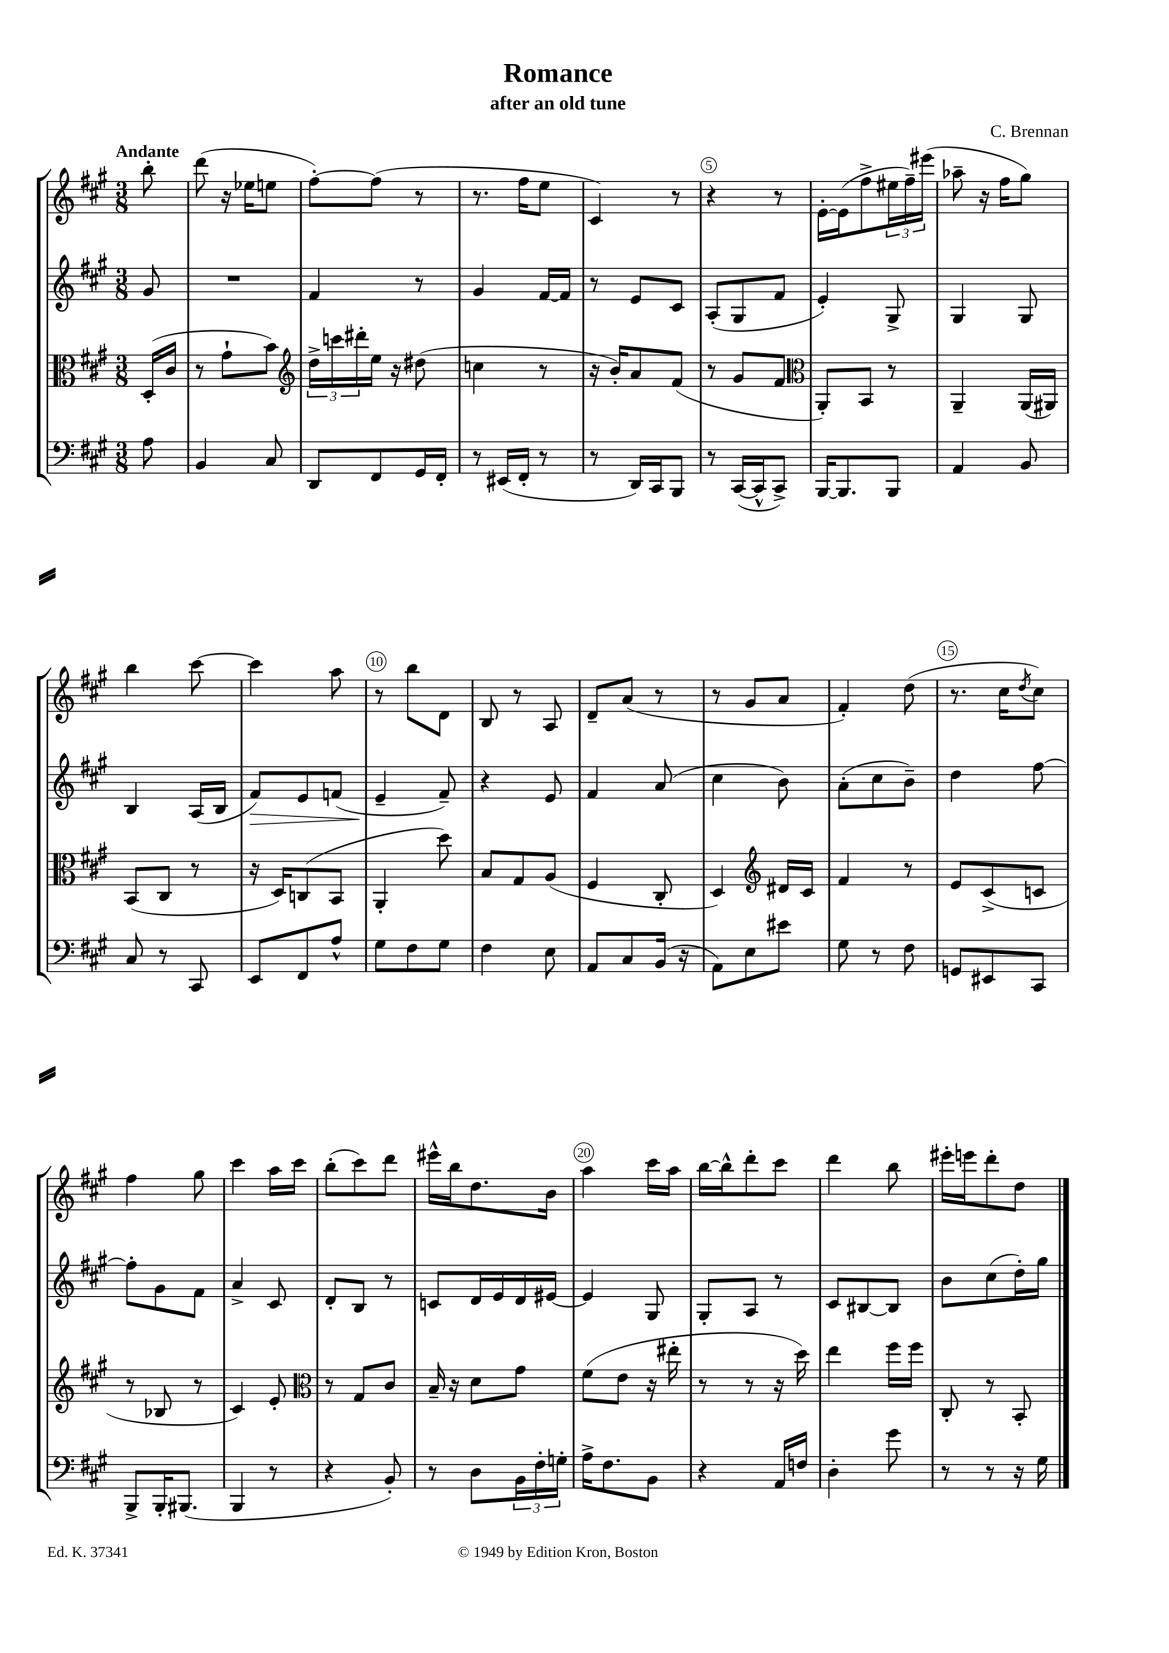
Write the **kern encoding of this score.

**kern	**kern	**kern	**kern
*staff4	*staff3	*staff2	*staff1
*clefF4	*clefC3	*clefG2	*clefG2
*k[f#c#g#]	*k[f#c#g#]	*k[f#c#g#]	*k[f#c#g#]
*M3/8	*M3/8	*M3/8	*M3/8
8A	(16D'	8g#	8bb'
.	16c#	.	.
=	=	=	=
4BB	8r	4.r	(8ddd
.	8g#`	.	16r
.	.	.	16ee-
8C#	8b)	.	8ee
=	=	=	=
*	*clefG2	*	*
8DD	24dd^	4f#	[8ff#')
.	24ccc	.	.
.	24ddd#'	.	.
8FF#	16ee	.	(8ff#]
.	16r	.	.
16GG#	(8dd#	8r	8r
16FF#'	.	.	.
=	=	=	=
8r	4cc	4g#	8.r
(16EE#	.	.	.
16FF#'	.	.	16ff#
8r	8r	[16f#	8ee
.	.	16f#]	.
=	=	=	=
8r	16r	8r	4c#)
.	16b')	.	.
16DD)	8a	8e	.
16CC#	.	.	.
8BBB	(8f#	8c#	8r
=	=	=	=
8r	8r	(8A'	4r
([16CC#	8g#	8G#	.
16CC#^^]	.	.	.
8CC#^)	8f#	8f#	8r
=	=	=	=
*	*clefC3	*	*
[16BBB	8AA')	4e')	[16e'
8.BBB]	.	.	(16e]
.	8BB	.	8ff#^
8BBB	8r	8G#^	24ee#
.	.	.	24ff#~)
.	.	.	(24eee#
=	=	=	=
4AA	4AA~	4G#	8aa-~
.	.	.	16r
.	.	.	16ff#
8BB	(16AA	8G#	8gg#)
.	16AA#)	.	.
=	=	=	=
8C#	(8BB	4B	4bb
8r	8C#	.	.
8CC#	8r	(16A	[8ccc#
.	.	16B	.
=	=	=	=
8EE	16r	8f#)	4ccc#]
.	16D)	.	.
8FF#	(8C	8e	.
8A^^	8BB	(8f	8aa
=	=	=	=
8G#	4AA'	4e~	8r
8F#	.	.	8bb
8G#	8dd)	8f#~)	8d
=	=	=	=
4F#	8B	4r	8B
.	8G#	.	8r
8E	(8A	8e	8A
=	=	=	=
8AA	4F#	4f#	8d~
8C#	.	.	(8a
(16BB	8C#'	(8a	8r
16r	.	.	.
=	=	=	=
8AA)	4D)	4cc#	8r
8E	.	.	8g#
*	*clefG2	*	*
8e#	16d#	8b)	8a
.	16c#	.	.
=	=	=	=
8G#	4f#	(8a'	4f#')
8r	.	8cc#	.
8F#	8r	8b~)	(8dd
=	=	=	=
8GG	8e	4dd	8.r
8EE#	(8c#^	.	.
.	.	.	16cc#
.	.	.	8qdd
8CC#	8c	[8ff#	8cc#)
=	=	=	=
8BBB^	8r	8ff#']	4ff#
16BBB'	8B-	8g#	.
(8.BBB#	.	.	.
.	8r	8f#	8gg#
=	=	=	=
4BBB	4c#)	4a^	4ccc#
8r	8e'	8c#	16aa
.	.	.	16ccc#
=	=	=	=
*	*clefC3	*	*
4r	8r	8d'	(8bb'
.	8G#	8B	8ccc#)
8BB')	8c#	8r	8ddd
=	=	=	=
8r	16B~	8c	16eee#^^
.	16r	.	16bb
8D	8d	16d	8.dd
.	.	16e	.
24BB	8g#	16d	.
24F#'	.	.	.
.	.	[16e#	16b
24G'	.	.	.
=	=	=	=
16A^	(8f#	4e#]	4aa
8.F#	.	.	.
.	8e	.	.
8BB	16r	8G#	16ccc#
.	16ee#'	.	16aa
=	=	=	=
4r	8r	8G#'	[16bb
.	.	.	16bb^^]
.	8r	8A	8ddd'
16AA	16r	8r	8ccc#
16F	16dd)	.	.
=	=	=	=
4D'	4ee	8c#	4ddd
.	.	[8B#	.
8g#	16ff#	8B#]	8bb
.	16ff#	.	.
=	=	=	=
8r	8C#'	8b	16eee#'
.	.	.	16eee
8r	8r	(8cc#	8ddd'
16r	8BB'	16dd')	8dd
16G#	.	16gg#	.
==	==	==	==
*-	*-	*-	*-
